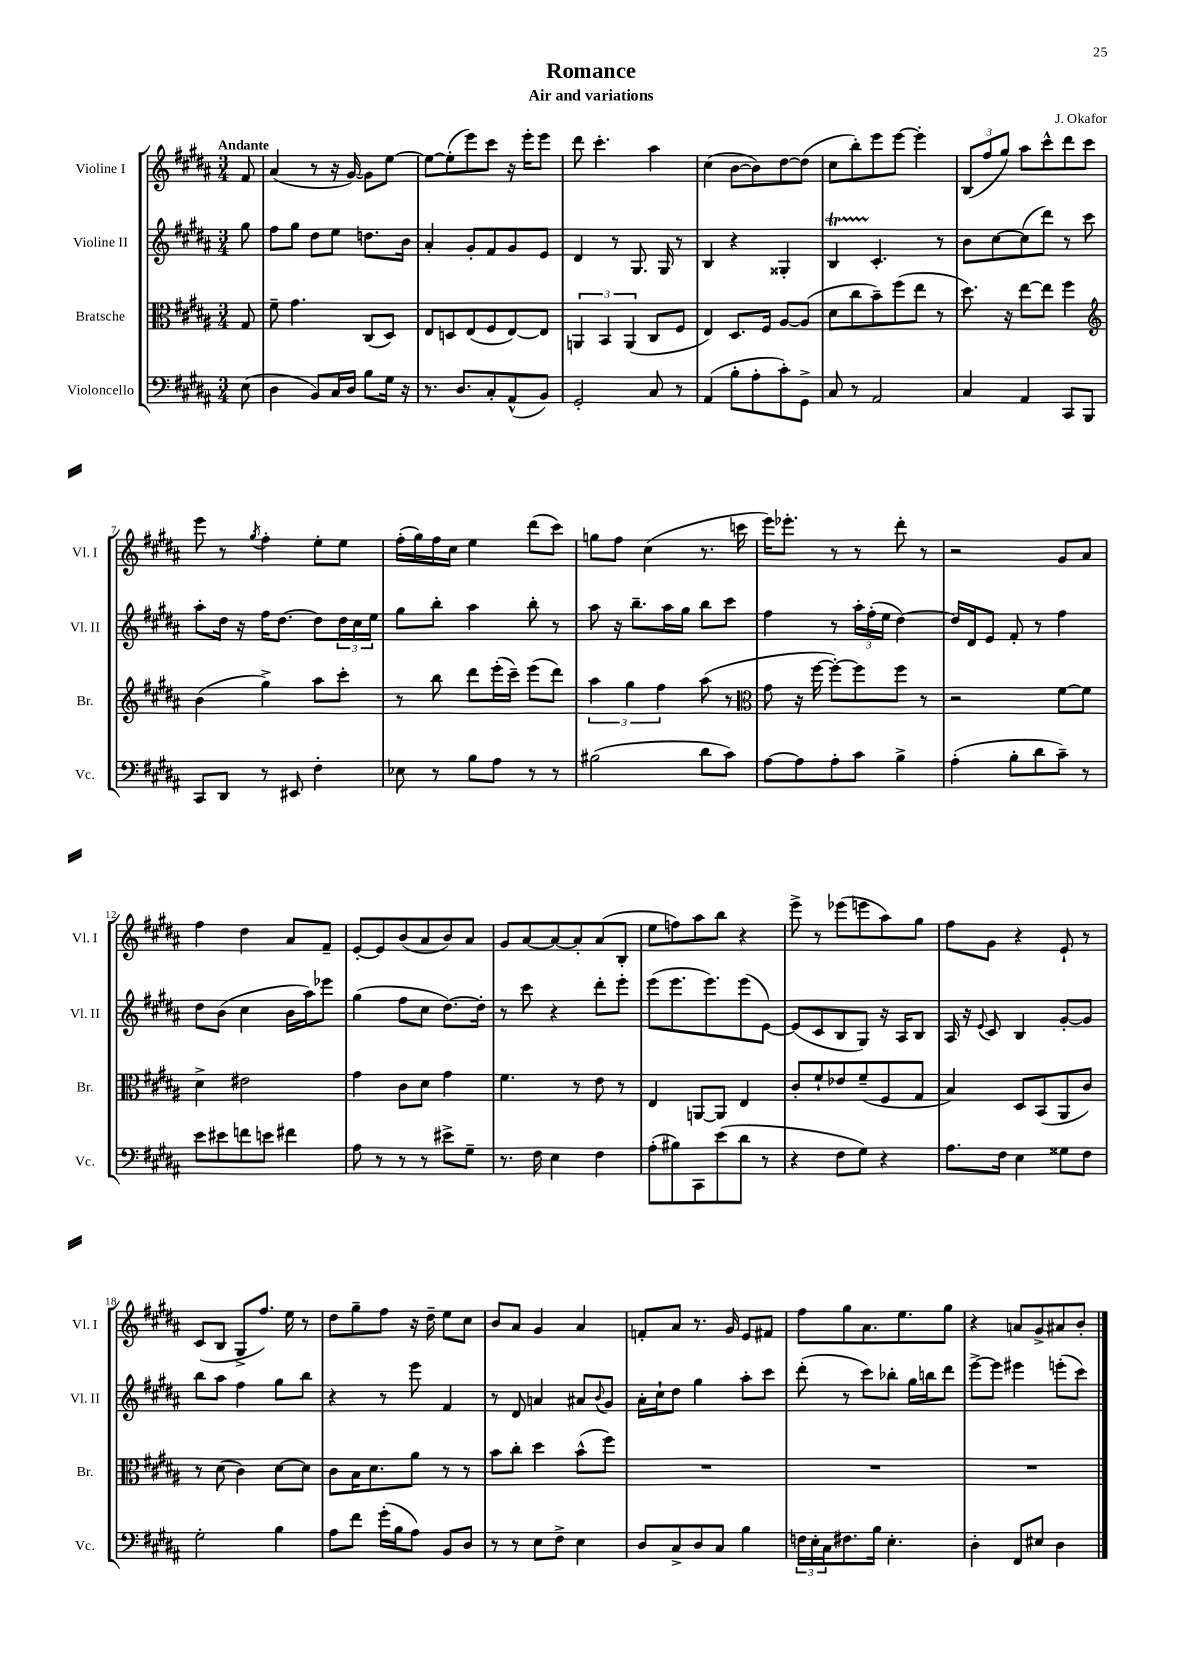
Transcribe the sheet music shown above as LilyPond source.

\header { title = "Romance" composer = "J. Okafor" subtitle = "Air and variations" }
<<
\new StaffGroup <<
\new Staff = "s0" \with { instrumentName = "Violine I" shortInstrumentName = "Vl. I" } {
    \clef treble \key b \major \numericTimeSignature \time 3/4 \partial 8 \tempo "Andante"
    fis'8 |
    ais'4( r8 r16 gis'16~) gis'8 e''8~ |
    e''8~ e''8-.( e'''8) cis'''8 r16 e'''16-. e'''8 |
    dis'''8 cis'''4.-. ais''4 |
    cis''4( b'8~ b'8) dis''8~ dis''8( |
    cis''8 b''8-.) e'''8 e'''8~ e'''4-. |
    \tuplet 3/2 { b8( fis''8 gis''8) } ais''8 cis'''8-^ dis'''8 cis'''8 |
    e'''8 r8 \acciaccatura { gis''8 } fis''4-. e''8-. e''8 |
    fis''16-.( gis''16) fis''16 cis''16 e''4 dis'''8( cis'''8) |
    g''8 fis''8 cis''4( r8. c'''16 |
    e'''16) ees'''8.-. r8 r8 dis'''8-. r8 |
    r2 gis'8 ais'8 |
    fis''4 dis''4 ais'8 fis'8-- |
    e'8~-. e'8 b'8( ais'8 b'8) ais'8 |
    gis'8 ais'8~ ais'8~ ais'8-. ais'8( b8-. |
    e''8 f''8) ais''8 b''8 r4 |
    e'''8-> r8 ees'''8( e'''8 ais''8) gis''8 |
    fis''8 gis'8 r4 e'8-! r8 |
    cis'8( b8 gis8-> fis''8.) e''16 r8 |
    dis''8 gis''8-- fis''8 r16 dis''16-- e''8 cis''8 |
    b'8 ais'8 gis'4 ais'4 |
    f'8-. ais'8 r8. gis'16 e'8 fis'8 |
    fis''8 gis''8 ais'8. e''8. gis''8 |
    r4 a'8 gis'8-> ais'8 b'8-. \bar "|." |
}
\new Staff = "s1" \with { instrumentName = "Violine II" shortInstrumentName = "Vl. II" } {
    \clef treble \key b \major \numericTimeSignature \time 3/4 \partial 8
    gis''8 |
    fis''8 gis''8 dis''8 e''8 d''8. b'16 |
    ais'4-. gis'8-. fis'8 gis'8 e'8 |
    dis'4 r8 gis8. gis16 r8 |
    b4 r4 gisis4-. |
    b4\startTrillSpan cis'4.-.\stopTrillSpan r8 |
    b'8 cis''8~ cis''8( dis'''8) r8 cis'''8 |
    ais''8-. dis''16 r16 fis''16 dis''8.~ dis''8 \tuplet 3/2 { dis''16 cis''16 e''16 } |
    gis''8 b''8-. ais''4 b''8-. r8 |
    ais''8 r16 b''8.-- ais''16 gis''16 b''8 cis'''8 |
    fis''4 r8 \tuplet 3/2 { ais''16-. fis''16-.( e''16 } dis''4~) |
    dis''16 dis'16 e'8 fis'8-. r8 fis''4 |
    dis''8 b'8( cis''4 b'16 ais''16) ees'''8 |
    gis''4( fis''8 cis''8 dis''8.~) dis''16-. |
    r8 cis'''8 r4 dis'''8-. e'''8-. |
    e'''8( e'''8. e'''8.) e'''8( e'8~) |
    e'8( cis'8 b8 gis8) r16 ais16 b8 |
    ais16 r16 \appoggiatura { e'8 } cis'8 b4 gis'8~-. gis'8 |
    b''8 ais''8 fis''4 gis''8 b''8 |
    r4 r8 e'''8 fis'4 |
    r8 dis'8 a'4 ais'8 \appoggiatura { b'8 } gis'8 |
    ais'16-. cis''16-! dis''8 gis''4 ais''8-. cis'''8 |
    dis'''8-.( r8 cis'''8) bes''8-. gis''16 b''16 dis'''8 |
    e'''8~-> e'''8 eis'''4 e'''8-.( cis'''8) \bar "|." |
}
\new Staff = "s2" \with { instrumentName = "Bratsche" shortInstrumentName = "Br." } {
    \clef alto \key b \major \numericTimeSignature \time 3/4 \partial 8
    gis8 |
    fis'8-- gis'4. cis8( dis8) |
    e8 d8 e8( fis8 e8~) e8 |
    \tuplet 3/2 { a,4 b,4 a,4( } cis8 fis8 |
    e4) dis8. fis16 ais8~ ais8( |
    dis'8 cis''8 b'8--) fis''8( e''8 r8 |
    dis''8.) r16 e''8~ e''8 fis''4 |
    \clef treble b'4( gis''4->) ais''8 cis'''8-. |
    r8 b''8 dis'''8 e'''16-.( cis'''16--) e'''8( dis'''8) |
    \tuplet 3/2 { ais''4 gis''4 fis''4 } ais''8( r8 |
    \clef alto gis'8 r16 fis''16~ fis''8~-.) fis''8 fis''8 r8 |
    r2 fis'8~ fis'8 |
    dis'4-> eis'2 |
    gis'4 cis'8 dis'8 gis'4 |
    fis'4. r8 e'8 r8 |
    e4 a,8~ a,8 e4 |
    cis'8-. fis'8-! ees'8 fis'8--( fis8 gis8 |
    b4) dis8 b,8( ais,8 cis'8) |
    r8 dis'8( cis'4) dis'8~ dis'8 |
    cis'8 b16 dis'8. ais'8 r8 r8 |
    b'8 cis''8-. dis''4 b'8-^( fis''8) |
    R2. |
    R2. |
    R2. \bar "|." |
}
\new Staff = "s3" \with { instrumentName = "Violoncello" shortInstrumentName = "Vc." } {
    \clef bass \key b \major \numericTimeSignature \time 3/4 \partial 8
    e8( |
    dis4 b,8) cis16 dis16 b8 gis16 r16 |
    r8. dis8. cis8-. ais,8-^( b,8) |
    gis,2-. cis8 r8 |
    ais,4( b8-. ais8-. cis'8-.) gis,8-> |
    cis8 r8 ais,2 |
    cis4 ais,4 cis,8 b,,8 |
    cis,8 dis,8 r8 eis,8 fis4-. |
    ees8 r8 b8 ais8 r8 r8 |
    bis2( dis'8 cis'8) |
    ais8~ ais8 ais8-. cis'8 b4-> |
    ais4-.( b8-. dis'8 cis'8--) r8 |
    e'8 eis'8 f'8 e'8 fis'4 |
    ais8 r8 r8 r8 eis'8-> gis8-- |
    r8. fis16 e4 fis4 |
    ais8-.( bis8) cis,8 e'8( dis'8 r8 |
    r4 fis8 gis8) r4 |
    ais8. fis16 e4 gisis8 fis8 |
    gis2-. b4 |
    ais8 fis'8 gis'16-.( b16 ais8) b,8 dis8 |
    r8 r8 e8 fis8-> e4 |
    dis8 cis8-> dis8 cis8 b4 |
    \tuplet 3/2 { f16 e16-. cis16 } fis8. b16 e4.-. |
    dis4-. fis,8 eis8 dis4 \bar "|." |
}
>>
>>
